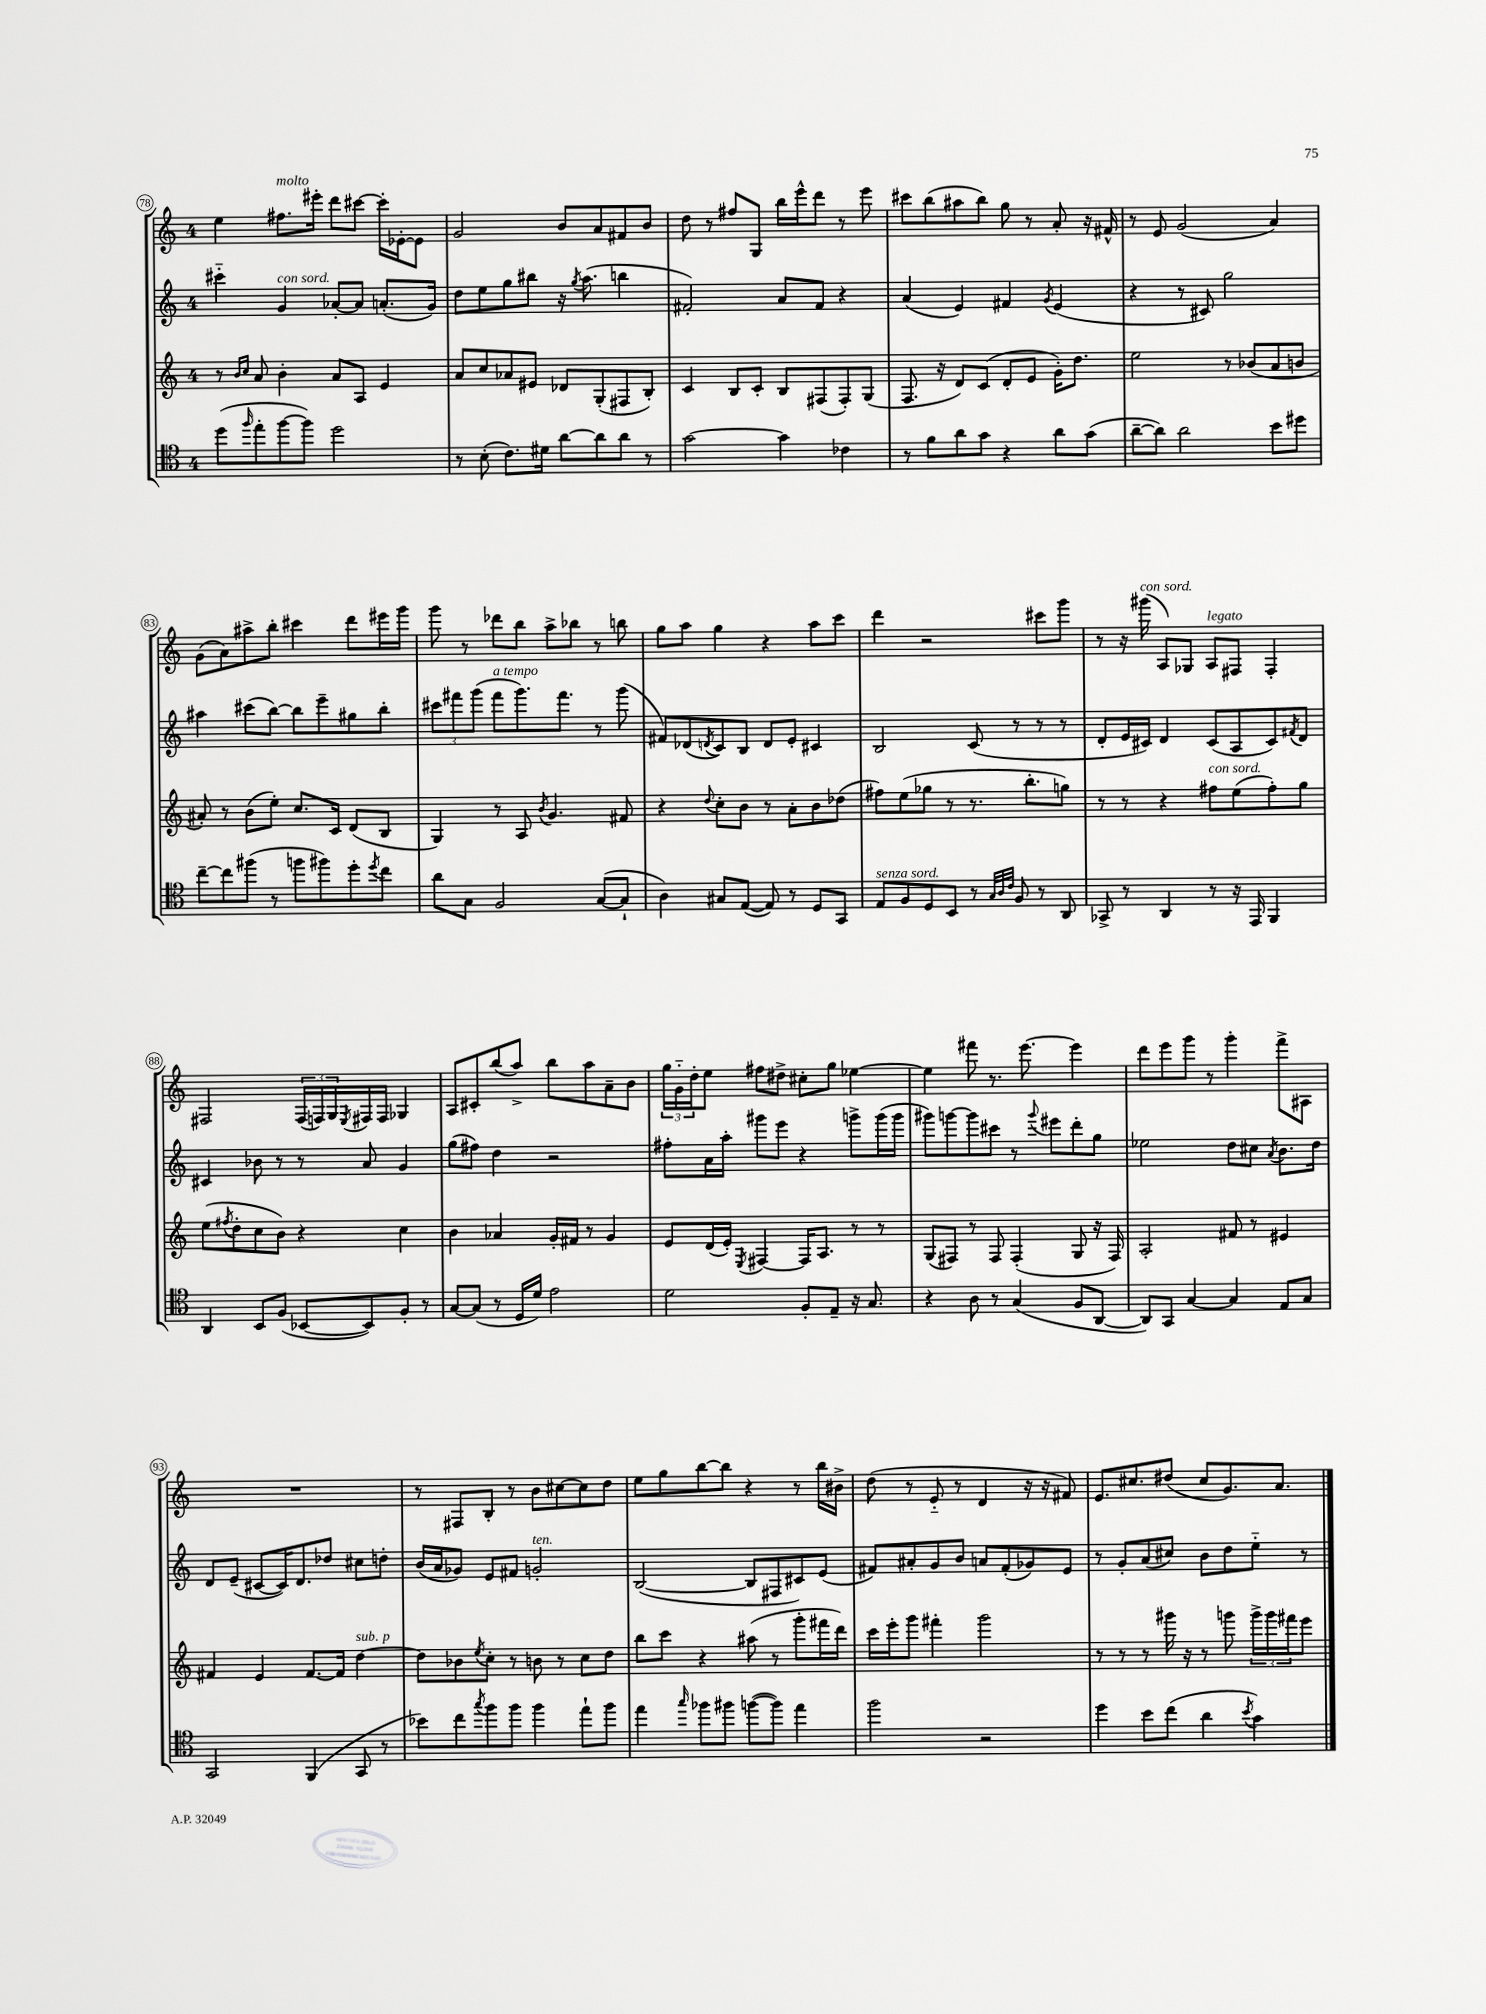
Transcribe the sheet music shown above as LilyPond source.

<<
\new StaffGroup <<
\new Staff = "s0" {
    \clef treble \key c \major \once \override Staff.TimeSignature.style = #'single-digit \time 4/4
    e''4 fis''8.^\markup { \italic "molto" } eis'''16-. d'''8 cis'''8~ cis'''16-. ees'16~-. ees'8 |
    g'2 b'8 a'8 fis'8 b'8 |
    d''8 r8 fis''8 g8 b''16 e'''16-^ d'''8 r8 e'''8 |
    cis'''8 b''8( ais''8 b''8) g''8 r8 a'8-. r16 fis'16-^ |
    r8 e'8 g'2( a'4) |
    g'8( a'8) ais''8-> b''8-. cis'''4 d'''8 eis'''16 g'''16 |
    g'''8 r8 des'''8 b''8 a''8-> bes''8 r8 b''8 |
    g''8 a''8 g''4 r4 a''8 c'''8 |
    d'''4 r2 cis'''8 g'''8 |
    r8 r16 gis'''16^\markup { \italic "con sord." }( a8) ges8 a8^\markup { \italic "legato" } fis8 fis4-. |
    fis2 \tuplet 3/2 { fis16( f16) g16 } \acciaccatura { e8 } fis16 fis16 ges4 |
    a8 cis'8-. b''8( a''8->) b''8 a''8 a'8-- b'8 |
    \tuplet 3/2 { g''16 g'16-_ d''16-. } e''8 fis''8 dis''8-> cis''8-. g''8 ees''4~ |
    ees''4 fis'''8 r8. e'''8.~ e'''4 |
    d'''8 e'''8 g'''8 r8 g'''4-. f'''8-> ais8 |
    R1 |
    r8 fis8 b8-. r8 b'8 cis''8~ cis''8 d''8 |
    e''8 g''8 b''8~ b''8 r4 r8 b''16 bis'16-> |
    d''8( r8 e'8-_ r8 d'4 r16 r16 fis'8) |
    e'8. cis''8. dis''8( cis''8 g'8.) a'8. \bar "|." |
}
\new Staff = "s1" {
    \clef treble \key c \major \once \override Staff.TimeSignature.style = #'single-digit \time 4/4
    cis'''4-_ g'4^\markup { \italic "con sord." } aes'8~-. aes'8 a'8.-.( g'16) |
    d''8 e''8 g''8 bis''8 r16 \acciaccatura { g''8 } a''8.( b''4 |
    fis'2-.) a'8 fis'8 r4 |
    a'4( e'4) fis'4 \acciaccatura { g'8 } e'4( |
    r4 r8 cis'8) g''2 |
    ais''4 cis'''8( b''8~) b''8 e'''8-- gis''8 b''8-. |
    \tuplet 3/2 { cis'''8 fis'''8 g'''8( } fis'''8^\markup { \italic "a tempo" } g'''8.) fis'''8. r8 g'''8( |
    fis'8) des'8( \acciaccatura { d'8 } c'8) b8 d'8 e'8-. cis'4 |
    b2 c'8( r8 r8 r8 |
    d'8-. e'16 cis'16) d'4 cis'8( a8 cis'8) \acciaccatura { fis'8 } d'8 |
    cis'4 bes'8 r8 r8 a'8 g'4 |
    g''8( fis''8) d''4 r2 |
    fis''8-. a'16 a''16-. gis'''8 e'''8 r4 g'''8-> g'''16( g'''16 |
    gis'''8) g'''8~ g'''8 cis'''8 r8 \appoggiatura { g'''8 } eis'''8 d'''8-. g''8 |
    ees''2 d''8 cis''8 \acciaccatura { a'8 } b'8. d''16 |
    d'8 e'8--( cis'8~ cis'16) d'8. des''8 cis''8 d''8-. |
    b'16( a'16 ges'8) e'8 fis'8 g'2-.^\markup { \italic "ten." } |
    b2~( b8 fis8 cis'8) e'8( |
    fis'8) ais'8-. g'8 b'8 a'8 fis'8-.( ges'8) e'8 |
    r8 g'8-. a'8( cis''8) b'8 d''8 e''8-_ r8 \bar "|." |
}
\new Staff = "s2" {
    \clef treble \key c \major \once \override Staff.TimeSignature.style = #'single-digit \time 4/4
    r8 \grace { b'16 c''16 } a'8 b'4-. a'8 a8 e'4 |
    a'8 c''8 aes'8 eis'8 des'8 g8-.( fis8 b8-.) |
    c'4 b8 c'8-. b8 fis8( fis8-.) g8( |
    f8. r16 d'8) c'8( d'8-. e'8 g'16-.) d''8. |
    e''2 r8 bes'8( a'8 b'8 |
    ais'8-.) r8 b'8( e''8-.) c''8. c'16 d'8( b8 |
    g4) r8 a8 \acciaccatura { b'8 } g'4. fis'8 |
    r4 \appoggiatura { d''8 } c''8-. b'8 r8 a'8-. b'8 des''8( |
    fis''8) e''8( ges''8 r8 r8. b''8.-. g''8) |
    r8 r8 r4 fis''8^\markup { \italic "con sord." } e''8( fis''8-.) g''8 |
    e''8( \acciaccatura { fis''8 } d''8-. c''8 b'8) r4 c''4 |
    b'4 aes'4 g'16-. fis'16 r8 g'4 |
    e'8 d'16( e'16-.) \acciaccatura { e8 } fis4~ fis16 a8. r8 r8 |
    g8( fis8) r8 fis8 fis4-.( g8 r16 fis16) |
    a2-. fis'8 r8 eis'4 |
    fis'4 e'4 fis'8.~ fis'16 d''4~^\markup { \italic "sub. p" } |
    d''8 bes'8 \acciaccatura { e''8 } c''8-. r8 b'8 r8 c''8 d''8 |
    b''8 c'''8 r4 ais''8( r8 g'''8-. fis'''16 d'''16) |
    c'''16 e'''16-. g'''8 fis'''4-. g'''2 |
    r8 r8 r8 gis'''16 r16 r8 g'''8 \tuplet 3/2 { g'''16-> g'''16 fis'''16 } e'''8 \bar "|." |
}
\new Staff = "s3" {
    \clef tenor \key c \major \once \override Staff.TimeSignature.style = #'single-digit \time 4/4
    d''8( \grace { f''16 } e''8-. f''8~ f''8) d''2 |
    r8 b8-.( c'8.) dis'16 a'8~ a'8 a'8 r8 |
    g'2~ g'4 ces'4 |
    r8 f'8 a'8 g'8 r4 a'8 g'8( |
    a'8~-- a'8) a'2 b'8 dis''8 |
    c''8~-- c''8 fis''8( r8 f''8 fis''8) d''8-. \acciaccatura { d''8 } c''8 |
    a'8 g8 f2 g8~( g8-! |
    a4) gis8 e8~( e8) r8 d8 g,8 |
    e8^\markup { \italic "senza sord." } f8 d8 b,8 r8 \grace { g32 a32 c'32 } f8 r8 a,8 |
    ges,8-> r8 a,4 r8 r16 e,16 f,4 |
    a,4 b,8 f8( bes,8~ bes,8) f8-. r8 |
    g8~ g8( r8 d16 d'16) e'2 |
    d'2 f8-. e8-- r16 g8. |
    r4 a8 r8 g4( f8 a,8~ |
    a,8) g,8 g4~ g4 e8 g8 |
    g,2 f,4( g,8 r8 |
    bes'8) c''8 \acciaccatura { g''8 } f''8 f''8 f''4 e''8-! f''8 |
    e''4 \grace { g''16 } fes''8 fis''8 f''8~( f''8) e''4 |
    f''2 r2 |
    d''4 b'8 c''8( a'4 \acciaccatura { b'8 } g'4) \bar "|." |
}
>>
>>
\layout { \context { \Score currentBarNumber = #78 \override BarNumber.stencil = #(make-stencil-circler 0.1 0.3 ly:text-interface::print) } }
